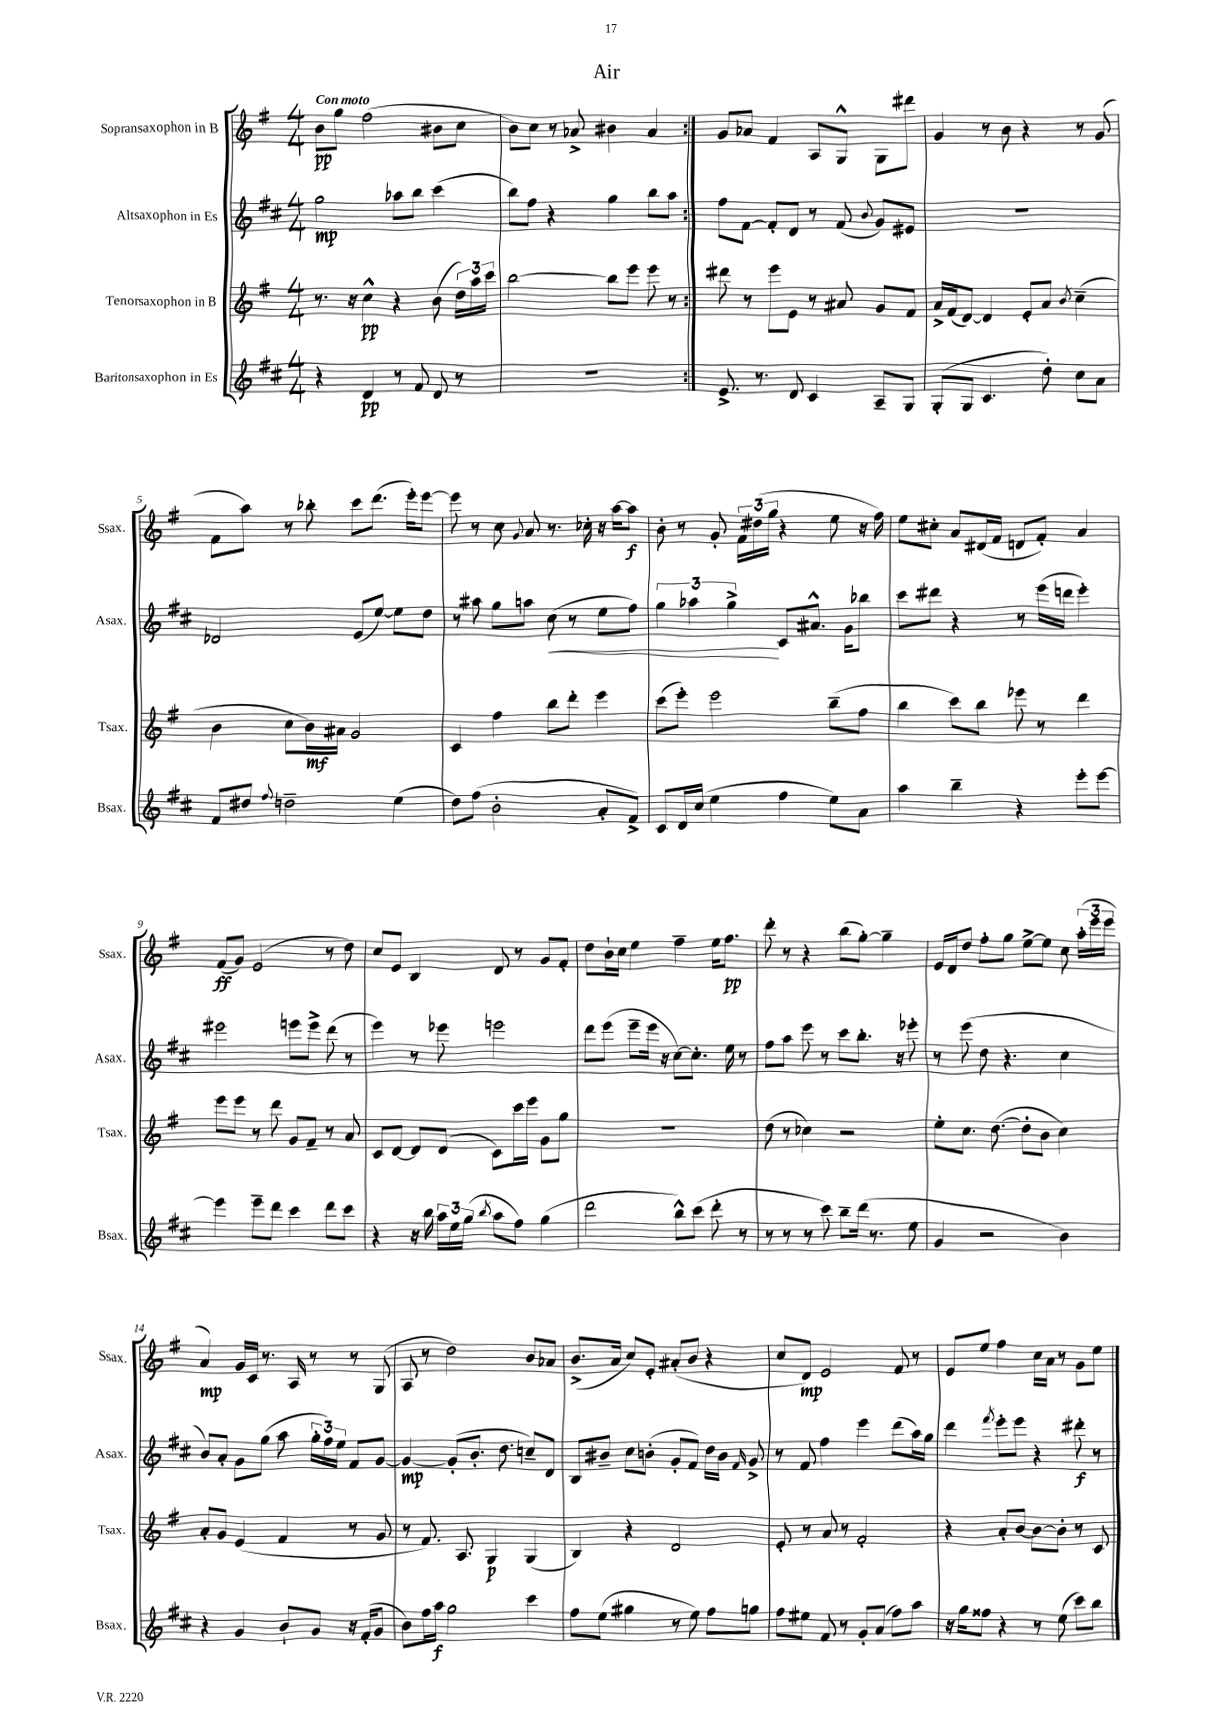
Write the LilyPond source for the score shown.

\header { title = "Air" }
<<
\new StaffGroup <<
\new Staff = "s0" \with { instrumentName = "Sopransaxophon in B" shortInstrumentName = "Ssax." } {
    \clef treble \key g \major \numericTimeSignature \time 4/4 \tempo "Con moto"
    \autoBeamOff \repeat volta 2 { b'8[\pp g''8] fis''2( bis'8[ c''8] |
    b'8[) c''8] r8 aes'8-> bis'4 aes'4 | }
    g'8[ aes'8] fis'4 a8[ g8]-^ g8[ dis'''8] |
    g'4 r8 b'8 r4 r8 g'8( |
    fis'8[ a''8]) r8 bes''8-. c'''8[ d'''8.]( e'''16[-.) e'''8]~ |
    e'''8 r8 c''8 \appoggiatura { g'8 } a'8 r8. ces''16-. r16 a''16[~ a''8]\f |
    b'8-. r8 g'8-. \tuplet 3/2 { fis'16[ dis''16( g''16] } r4 e''8 r16 fis''16) |
    e''8[ cis''8]-. a'8[ dis'16( fis'16] d'8[ fis'8]-.) a'4 |
    fis'8[\ff( g'8]) e'2( r8 d''8) |
    c''8[ e'8] b4 d'8 r8 g'8[ fis'8]-. |
    d''8[ b'16-! c''16] e''4 fis''4-- e''16[ fis''8.]\pp |
    d'''8-. r8 r4 b''8[( g''8]~-.) g''4-- |
    e'16[ d'16 d''8] fis''8[-. g''8] e''8[~-> e''8] c''8 \tuplet 3/2 { a''16[-.( e'''16 e'''16] } |
    a'4\mp) g'16[ c'16] r8. a16 r8 r8 g8( |
    a8 r8 d''2) b'8[ aes'8] |
    b'8.[->( a'16] c''8[) e'8]-. ais'8[-.( b'8] r4 |
    c''8[ d'8]\mp) e'2 fis'8 r8 |
    e'8[ e''8] fis''4 c''16[ a'16] r8 g'8[ e''8] \bar "|." |
}
\new Staff = "s1" \with { instrumentName = "Altsaxophon in Es" shortInstrumentName = "Asax." } {
    \clef treble \key d \major \numericTimeSignature \time 4/4
    \autoBeamOff \repeat volta 2 { g''2\mp aes''8[ b''8] cis'''4( |
    b''8[) fis''8] r4 g''4 b''8[ a''8] | }
    fis''8[ fis'8]~ fis'8[-. d'8] r8 fis'8( \appoggiatura { b'8 } g'8[) eis'8] |
    R1 |
    des'2 e'8[( e''8]~) e''8[ d''8] |
    r8 ais''8 g''8[ a''8] cis''8\<( r8 e''8[ fis''8]) |
    \tuplet 3/2 { g''4 aes''4 g''4->\! } cis'8[ ais'8.]-^ g'16[ bes''8] |
    cis'''8[ dis'''8] r4 r8 e'''16[( d'''16] e'''4-.) |
    eis'''2 e'''8[ e'''8]-> d'''8( r8 |
    e'''4) r8 ees'''8 e'''2 |
    d'''8[ e'''8]( e'''8[-- e'''16] r16 cis''8[~) cis''8.]-. e''16 r8 |
    fis''8[ a''8] e'''8 r8 cis'''8[ b''8.]-. r16 ees'''8-. |
    r8 e'''8( d''8 r4. cis''4 |
    b'8[) a'8]-. g'8[ g''8]( a''8 \tuplet 3/2 { g''16[-. fis''16) e''16] } fis'8[ g'8]~ |
    g'4~\mp g'8[-.( b'8.]-. d''8. c''8[--) d'8] |
    b8[ bis'8]-- cis''8[ b'8]-.( g'8[-. fis'8]) d''16[ b'16] \grace { fis'16 } g'8-> |
    r8 fis'8 fis''4 e'''4 d'''8[( a''16) g''16] |
    d'''4 \acciaccatura { fis'''8 } e'''8[-. e'''8] r4 dis'''8-.\f r8 \bar "|." |
}
\new Staff = "s2" \with { instrumentName = "Tenorsaxophon in B" shortInstrumentName = "Tsax." } {
    \clef treble \key g \major \numericTimeSignature \time 4/4
    \autoBeamOff \repeat volta 2 { r8. r16 c''4-^\pp r4 b'8( \tuplet 3/2 { d''16[) a''16 c'''16] } |
    b''2~ b''8[ e'''8] e'''8 r8 | }
    dis'''8 r8 e'''8[ e'8] r8 ais'8 g'8[ fis'8] |
    a'16[-> fis'16( d'8]~) d'4 e'8[-. a'8] \acciaccatura { b'8 } c''4--( |
    b'4 c''8[ b'16\mf) ais'16] g'2 |
    c'4 fis''4 b''8[ d'''8]-. e'''4 |
    c'''8[( e'''8]-.) e'''2 b''8[--( fis''8] |
    b''4 c'''8[) b''8] ees'''8 r8 d'''4 |
    e'''8[ e'''8] r8 d'''8 g'8[ fis'8]-- r8 a'8 |
    c'8[ d'8]~ d'8[ d'8]( c'8[) c'''16 e'''16] g'8[ g''8] |
    R1 |
    d''8( r8 ces''4) r2 |
    e''8[-. c''8.] d''8.~( d''8[-. b'8] c''4) |
    a'8[-. g'8] e'4( fis'4 r8 g'8 |
    r8 fis'8.) a8. g4\p g4( |
    b4) r4 d'2 |
    e'8-. r8 a'8 r8 fis'2-. |
    r4 a'8[-. b'8]~ b'8[~ b'8]-. r8 c'8 \bar "|." |
}
\new Staff = "s3" \with { instrumentName = "Baritonsaxophon in Es" shortInstrumentName = "Bsax." } {
    \clef treble \key d \major \numericTimeSignature \time 4/4
    \autoBeamOff \repeat volta 2 { r4 d'4\pp r8 fis'8 d'8 r8 |
    R1 | }
    e'8.-> r8. d'8 cis'4 a8[-- g8] |
    g8[-.( g8] cis'4. d''8-.) cis''8[ a'8] |
    fis'8[ dis''8] \appoggiatura { fis''8 } d''2-- e''4( |
    d''8[) fis''8]( b'2-. a'8[-. fis'8]->) |
    cis'8[ d'16 cis''16]( e''4 fis''4 e''8[) a'8] |
    a''4 b''4-- r4 e'''8[-. e'''8]~ |
    e'''4 e'''8[-- d'''8] cis'''4 d'''8[ cis'''8] |
    r4 r16 b''16 \tuplet 3/2 { a''16[ e''16 g''16]( } \acciaccatura { b''8 } a''8[ fis''8]) g''4( |
    d'''2 b''8[-^) cis'''8]( d'''8-. r8 |
    r8 r8 r8 cis'''8) b''8[-- d'''16]( r8. e''8 |
    g'4 r2 b'4) |
    r4 g'4 b'8[-! g'8] r16 fis'16[-.( g'8] |
    b'8[) fis''16 a''16]\f g''2 cis'''4 |
    fis''8[ e''8]( gis''4 r8 e''8) fis''8[ g''8] |
    fis''8[ eis''8] fis'8 r8 g'8[-. a'8]( fis''8[) a''8] |
    r16 g''16[ fisis''8] r4 r8 e''8( cis'''8[) b''8] \bar "|." |
}
>>
>>
